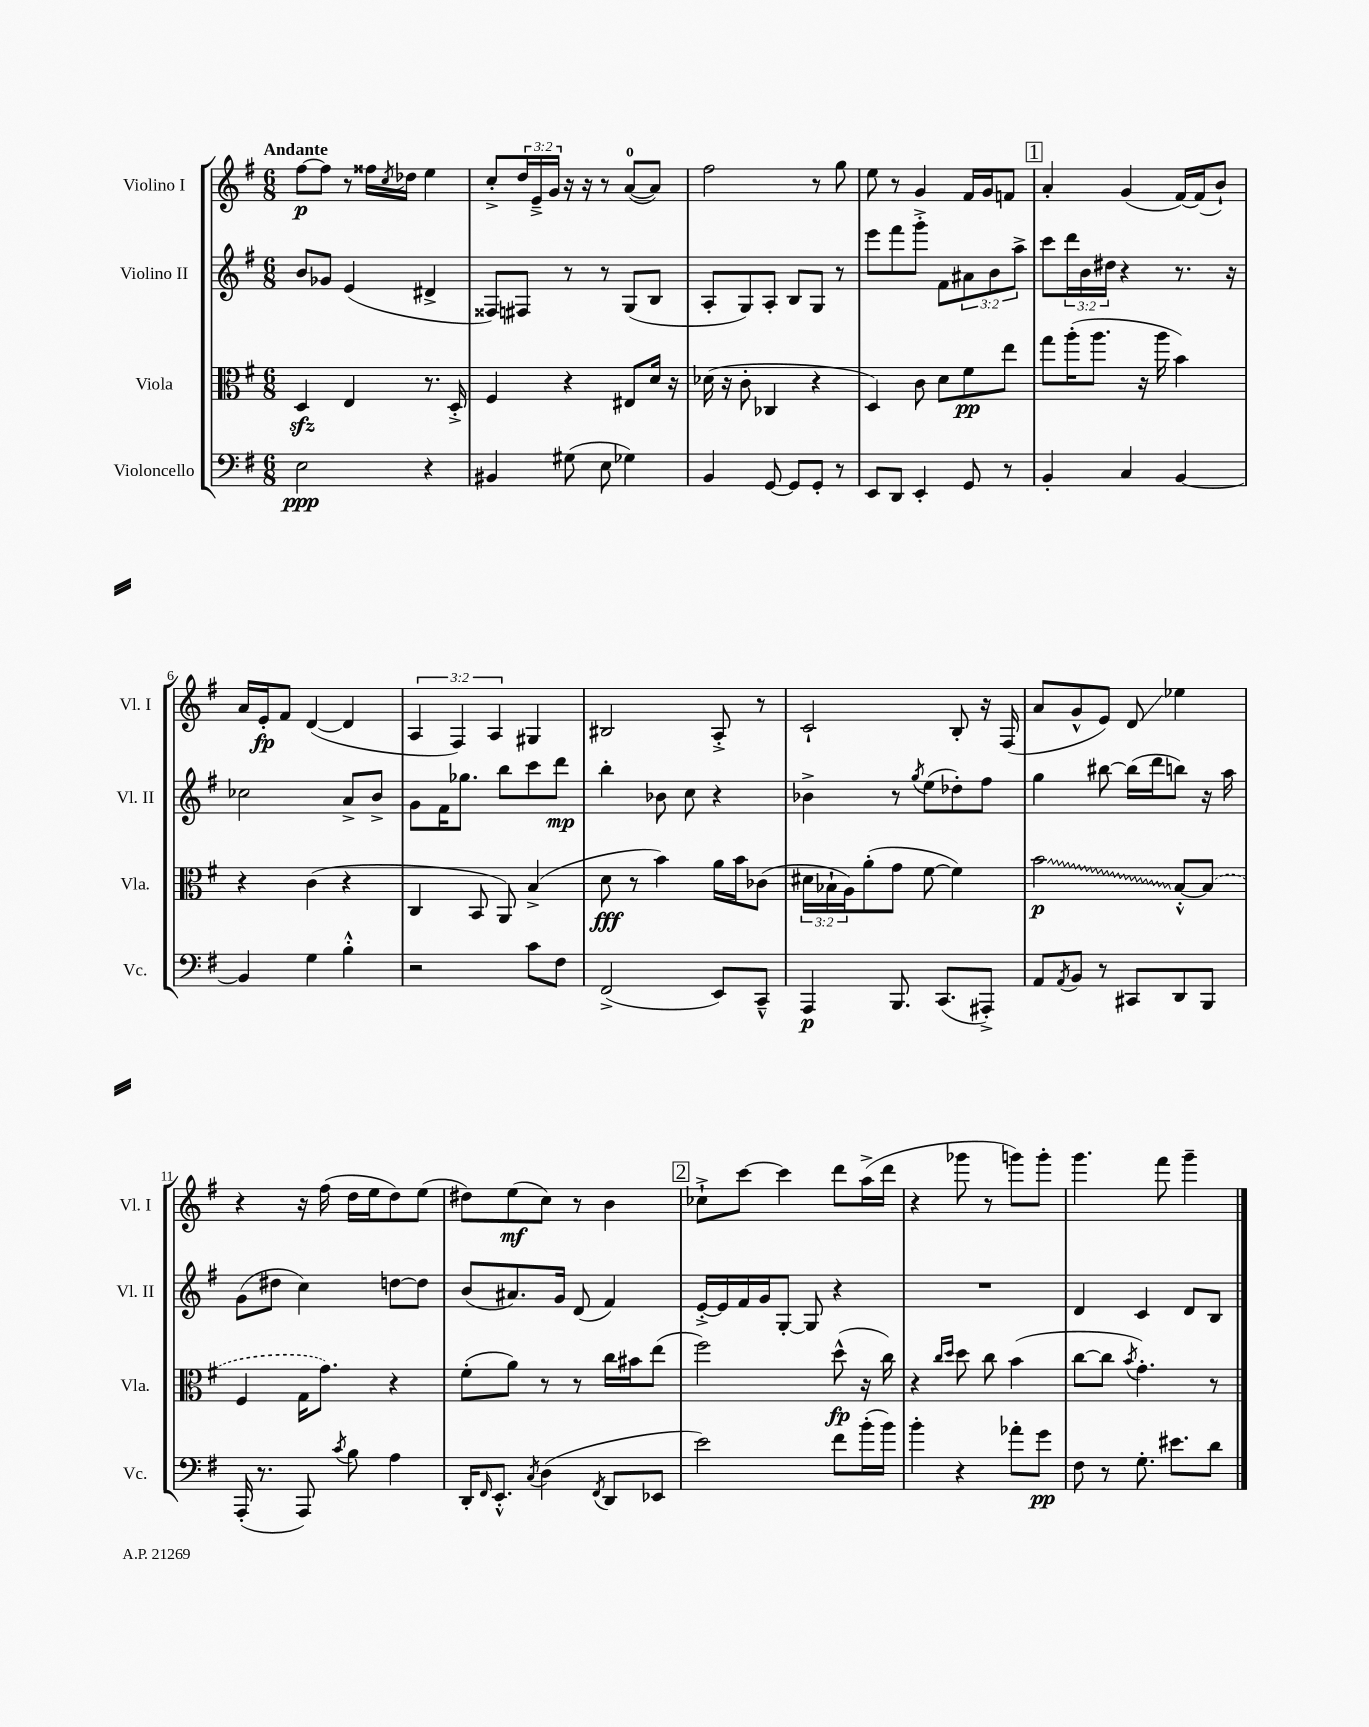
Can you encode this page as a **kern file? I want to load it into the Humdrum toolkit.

**kern	**kern	**kern	**kern
*staff4	*staff3	*staff2	*staff1
*clefF4	*clefC3	*clefG2	*clefG2
*k[f#]	*k[f#]	*k[f#]	*k[f#]
*M6/8	*M6/8	*M6/8	*M6/8
2E	4D	8b	[8ff#
.	.	8g-	8ff#]
.	4E	(4e	8r
.	.	.	16ff##
.	.	.	8qcc
.	.	.	16dd-
4r	8.r	4d#^	4ee
.	16D'^	.	.
=	=	=	=
4BB#	4F#	8F##)	8cc'^
.	.	8F#	24dd
.	.	.	24e~^
.	.	.	24g
(8G#	4r	8r	16r
.	.	.	16r
8E	.	8r	8r
4G-)	8E#	(8G	([8a
.	16d	8B	8a])
.	16r	.	.
=	=	=	=
4BB	(16d-	8A'	2ff#
.	16r	.	.
.	8c'	8G)	.
[8GG	4C-	8A'	.
8GG]	.	8B	.
8GG'	4r	8G	8r
8r	.	8r	8gg
=	=	=	=
8EE	4D)	8eee	8ee
8DD	.	8fff#	8r
4EE'	8c	8ggg'^	4g
.	8d	8f#	.
8GG	8f#	12a#	16f#
.	.	.	16g
.	.	12b	.
8r	8ee	.	8f
.	.	12aa^	.
=	=	=	=
4BB'	8gg	8ccc	4a'
.	(16aa'	24ddd	.
.	.	24b	.
.	8.aa	.	.
.	.	24dd#	.
4C	.	4r	(4g
.	16r	.	.
.	16aa	.	.
[4BB	4b)	8.r	[16f#)
.	.	.	(16f#]
.	.	.	8b`)
.	.	16r	.
=	=	=	=
4BB]	4r	2cc-	16a
.	.	.	16e'
.	.	.	8f#
4G	(4c	.	([4d
4B'^^	4r	8a^	4d]
.	.	8b^	.
=	=	=	=
2r	4C	8g	6A
.	.	16f#	.
.	.	.	6F#)
.	.	8.gg-	.
.	8BB	.	.
.	.	.	6A
.	8AA)	8bb	.
8c	(4B^	8ccc	4G#
8F#	.	8ddd	.
=	=	=	=
(2FF#^	8d	4bb'	2B#
.	8r	.	.
.	4b)	8b-	.
.	.	8cc	.
8EE)	16a	4r	8A'^
.	16b	.	.
8CC~^^	(8c-	.	8r
=	=	=	=
4AAA	24d#	4b-^	2c`
.	24B-`	.	.
.	24A)	.	.
.	(8a'	.	.
8.BBB	8g	8r	.
.	.	8qgg	.
.	[8f#	(8ee	.
(8.CC	.	.	.
.	4f#])	8dd-')	8B'
8AAA#'^)	.	8ff#	16r
.	.	.	(16F#
=	=	=	=
8AA	2b	4gg	8a
8qAA	.	.	.
8BB	.	.	8g^^
8r	.	[8bb#	8e)
8CC#	.	(16bb#]	8d
.	.	16ddd	.
8DD	[8B'^^	8bb)	4ee-
8BBB	(8B]	16r	.
.	.	16aa	.
=	=	=	=
(16AAA'	4F#	(8g	4r
8.r	.	.	.
.	.	8dd#	.
8AAA)	16G	4cc)	16r
.	8.g)	.	(16ff#
8qc	.	.	.
8B	.	.	16dd
.	.	.	16ee
4A	4r	[8dd	8dd)
.	.	8dd]	(8ee
=	=	=	=
16DD'	(8f#'	(8b	8dd#)
16qqFF#	.	.	.
8.EE'^^	.	.	.
.	8a)	8.a#)	(8ee
8qC	.	.	.
(4D	8r	.	8cc)
.	.	16g	.
.	8r	(8d	8r
8qFF#	.	.	.
8DD	16cc	4f#)	4b
.	16b#	.	.
8EE-	(8ee	.	.
=	=	=	=
2e)	2ff#)	[16e'^	8cc-`^
.	.	16e]	.
.	.	16f#	[8ccc
.	.	16g	.
.	.	[8G'	4ccc]
.	.	8G]	.
8f#	(8dd^^	4r	8ddd
(16b'	16r	.	(16aa^
16b)	16cc)	.	16ddd
=	=	=	=
4b'	4r	2.r	4r
.	16qqcc	.	.
.	16qqdd	.	.
4r	8dd	.	8ggg-
.	8cc	.	8r
8a-'	(4b	.	8ggg)
8g	.	.	8ggg'
=	=	=	=
8F#	[8cc	4d	4.ggg
8r	8cc]	.	.
.	8qb	.	.
8.G'	4.g')	4c	.
.	.	.	8fff#
8.e#	.	.	.
.	.	8d	4ggg~
8d	8r	8B	.
==	==	==	==
*-	*-	*-	*-
